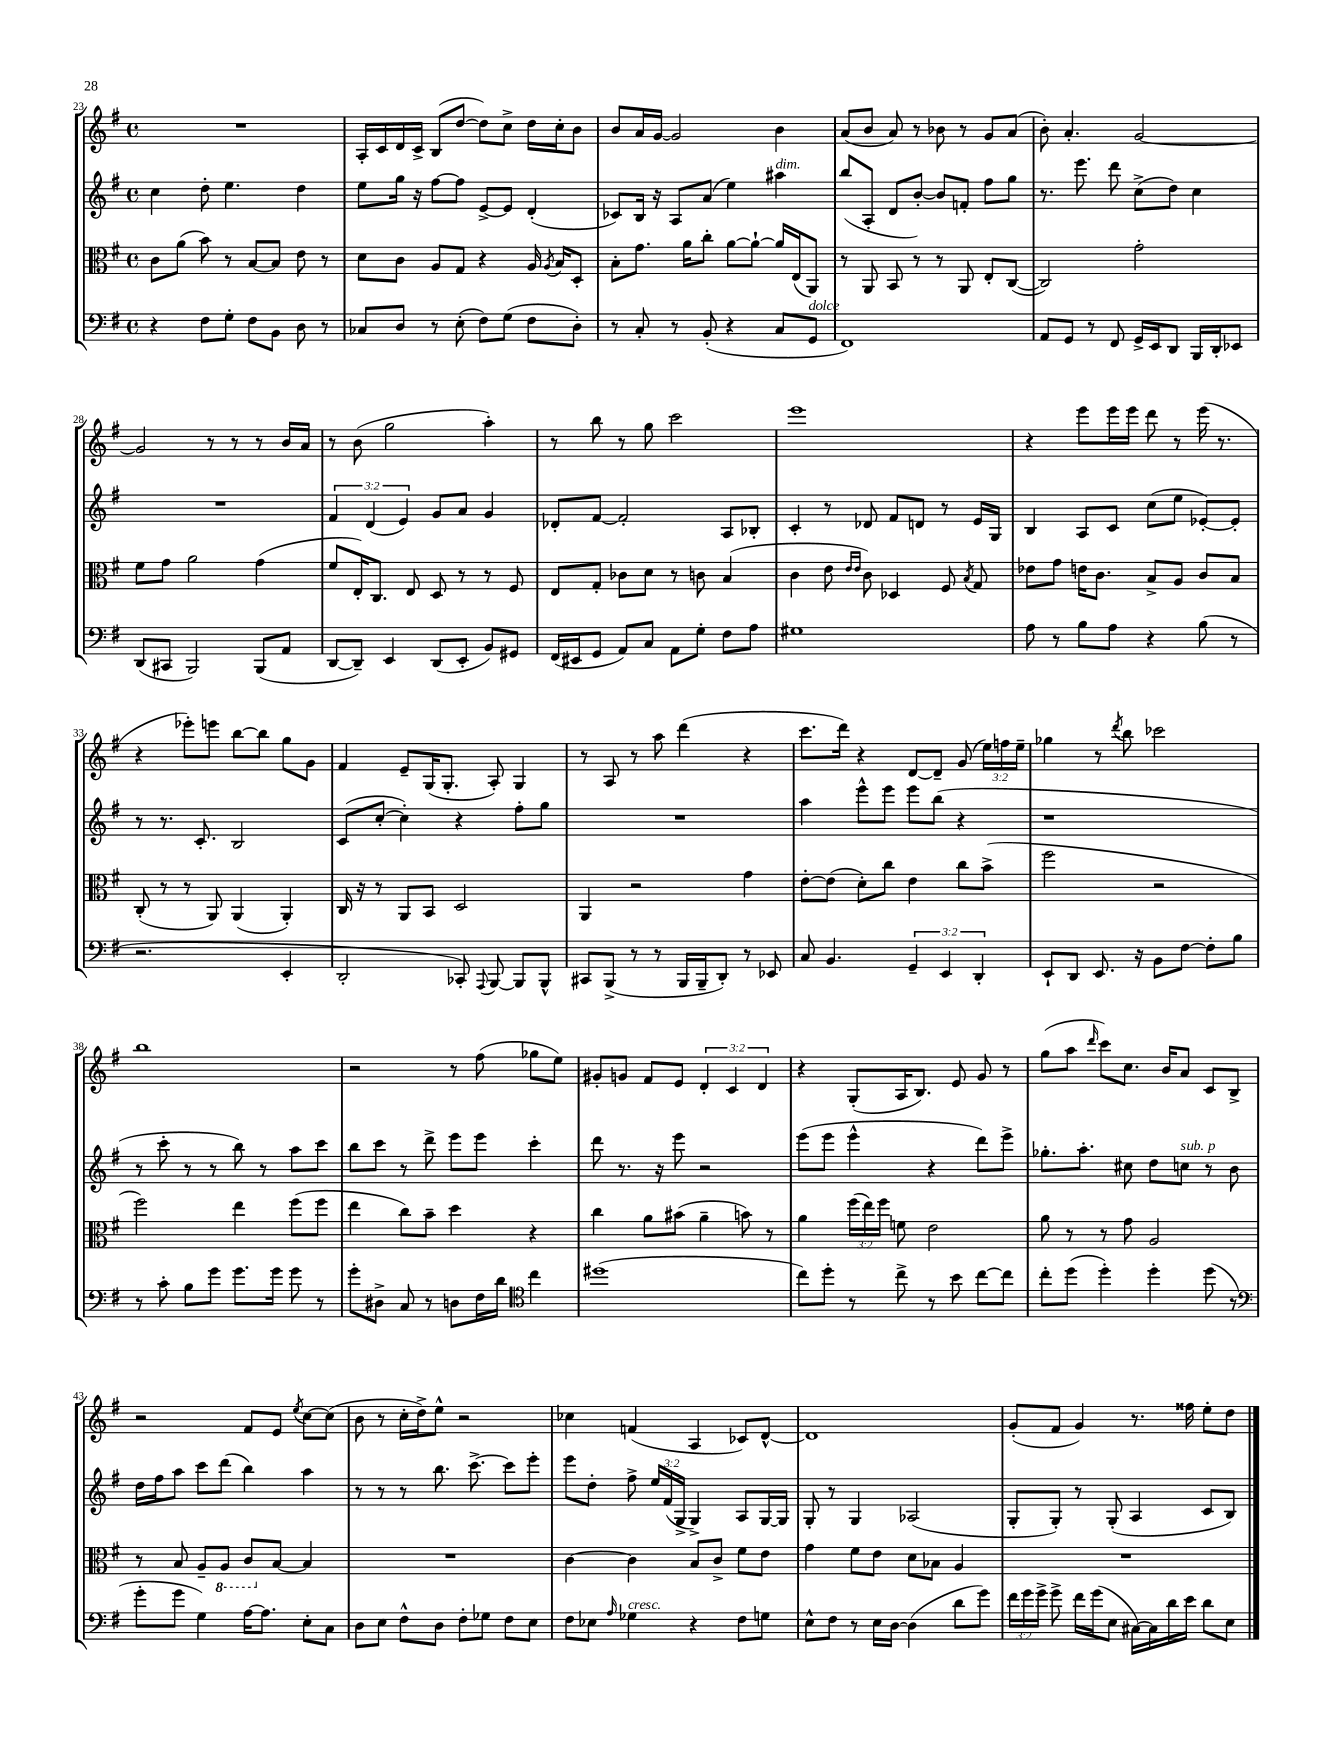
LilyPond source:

<<
\new StaffGroup <<
\new Staff = "s0" {
    \clef treble \key g \major \defaultTimeSignature \time 4/4 \override Staff.TupletNumber.text = #tuplet-number::calc-fraction-text
    \autoBeamOff R1 |
    a16[-. c'16 d'16 c'16]-> b8[( d''8]~ d''8[) c''8]-> d''16[ c''16-. b'8] |
    b'8[ a'16 g'16]~ g'2 b'4 |
    a'8[( b'8] a'8) r8 bes'8 r8 g'8[ a'8]( |
    b'8-.) a'4.-. g'2~ |
    g'2 r8 r8 r8 b'16[ a'16] |
    r8 b'8( g''2 a''4-.) |
    r8 b''8 r8 g''8 c'''2 |
    e'''1 |
    r4 e'''8[ e'''16 e'''16] d'''8 r8 e'''16( r8. |
    r4 ees'''8[-.) e'''8] b''8[~ b''8] g''8[ g'8] |
    fis'4 e'8[-- g16( g8.]-. a8-.) g4 |
    r8 a8 r8 a''8 d'''4( r4 |
    c'''8.[ d'''16]) r4 d'8[~ d'8]-- g'8( \tuplet 3/2 { e''16[) f''16 e''16]-- } |
    ges''4 r8 \acciaccatura { d'''8 } b''8 ces'''2 |
    b''1 |
    r2 r8 fis''8( ges''8[ e''8]) |
    gis'8[-. g'8] fis'8[ e'8] \tuplet 3/2 { d'4-. c'4 d'4 } |
    r4 g8[-.( a16 b8.]) e'8 g'8 r8 |
    g''8[( a''8] \grace { d'''16 } c'''8[) c''8.] b'16[ a'8] c'8[ b8]-> |
    r2 fis'8[ e'8] \acciaccatura { e''8 } c''8[~ c''8]( |
    b'8 r8 c''16[-. d''16->) e''8]-^ r2 |
    ces''4 f'4( a4 ces'8[) d'8]~-^ |
    d'1 |
    g'8[-.( fis'8] g'4) r8. fisis''16 e''8[-. d''8] \bar "|." |
}
\new Staff = "s1" {
    \clef treble \key g \major \defaultTimeSignature \time 4/4 \override Staff.TupletNumber.text = #tuplet-number::calc-fraction-text
    \autoBeamOff c''4 d''8-. e''4. d''4 |
    e''8[ g''16] r16 fis''8[~ fis''8] e'8[~-> e'8] d'4-.( |
    ces'8[) b16] r16 a8[ a'8]( e''4) ais''4^\markup { \italic "dim." } |
    b''8[( a8]-. d'8[ b'8]~-.) b'8[ f'8]-. fis''8[ g''8] |
    r8. e'''8. d'''8 c''8[->( d''8]) c''4 |
    R1 |
    \tuplet 3/2 { fis'4 d'4( e'4) } g'8[ a'8] g'4 |
    des'8[-. fis'8]~ fis'2-. a8[ bes8]-. |
    c'4-. r8 des'8 fis'8[ d'8] r8 e'16[ g16] |
    b4 a8[ c'8] c''8[( e''8] ees'8[~-.) ees'8]-. |
    r8 r8. c'8.-. b2 |
    c'8[( c''8]~-. c''4-.) r4 fis''8[-. g''8] |
    R1 |
    a''4 e'''8[-^ e'''8] e'''8[ b''8]( r4 |
    r1 |
    r8 c'''8-. r8 r8 b''8) r8 a''8[ c'''8] |
    b''8[ c'''8] r8 d'''8-> e'''8[ e'''8] c'''4-. |
    d'''8 r8. r16 e'''8 r2 |
    e'''8[( e'''8] e'''4-^ r4 d'''8[) e'''8]-> |
    ges''8.[-. a''8.]-. cis''8 d''8[ c''8]^\markup { \italic "sub. p" } r8 b'8 |
    d''16[ fis''16 a''8] c'''8[ d'''8]( b''4) a''4 |
    r8 r8 r8 b''8. c'''8.~-> c'''8[ e'''8]-. |
    e'''8[ d''8]-. fis''8-> \tuplet 3/2 { e''16[ fis'16( g16]-> } g4->) a8[ g16~ g16] |
    g8-. r8 g4 aes2( |
    g8[-. g8]-.) r8 g8-.( a4 c'8[ b8]) \bar "|." |
}
\new Staff = "s2" {
    \clef alto \key g \major \defaultTimeSignature \time 4/4 \override Staff.TupletNumber.text = #tuplet-number::calc-fraction-text
    \autoBeamOff c'8[ a'8]( b'8) r8 b8[~ b8] e'8 r8 |
    d'8[ c'8] a8[ g8] r4 a16 \acciaccatura { a8 } b16[ d8]-. |
    b8[-. g'8.] a'16[ c''8]-. a'8[~ a'8]~-! a'16[ e16( a,8]) |
    r8 a,8 b,8 r8 r8 a,8 e8[-. c8]~( |
    c2) g'2-. |
    fis'8[ g'8] a'2 g'4( |
    fis'8[ e16-.) c8.] e8 d8 r8 r8 fis8 |
    e8[ g8]-. ces'8[ d'8] r8 c'8 b4( |
    c'4 e'8 \grace { e'16[ e'16] } c'8) des4 fis8 \acciaccatura { b8 } g8 |
    ees'8[ g'8] e'16[ c'8.] b8[-> a8] c'8[ b8] |
    c8-.( r8 r8 a,8) a,4( a,4-.) |
    c16 r16 r8 a,8[ b,8] d2 |
    a,4 r2 g'4 |
    e'8[~-. e'8]( d'8[-.) c''8] e'4 c''8[ b'8]->( |
    fis''2 r2 |
    fis''2) e''4 fis''8[( fis''8] |
    e''4 c''8[) b'8]-- d''4 r4 |
    c''4 a'8[ bis'8]( a'4-- b'8) r8 |
    a'4 \tuplet 3/2 { fis''16[( e''16) fis''16] } f'8 e'2 |
    a'8 r8 r8 g'8 a2 |
    r8 b8 a8[-- \ottava #-1 a,8] c8[ \ottava #0 b8]~ b4 |
    R1 |
    c'4~ c'4 b8[ c'8]-> fis'8[ e'8] |
    g'4 fis'8[ e'8] d'8[ bes8] a4 |
    R1 \bar "|." |
}
\new Staff = "s3" {
    \clef bass \key g \major \defaultTimeSignature \time 4/4 \override Staff.TupletNumber.text = #tuplet-number::calc-fraction-text
    \autoBeamOff r4 fis8[ g8]-. fis8[ b,8] d8 r8 |
    ces8[ d8] r8 e8-.( fis8[) g8]( fis8[ d8]-.) |
    r8 c8-. r8 b,8-.( r4 c8[ g,8]^\markup { \italic "dolce" } |
    fis,1) |
    a,8[ g,8] r8 fis,8 g,16[-> e,16 d,8] b,,16[ d,16-. ees,8] |
    d,8[( cis,8] b,,2) b,,8[( a,8] |
    d,8[~ d,8]--) e,4 d,8[( e,8]-. b,8[) gis,8] |
    fis,16[( eis,16 g,8] a,8[) c8] a,8[ g8]-. fis8[ a8] |
    gis1 |
    a8 r8 b8[ a8] r4 b8( r8 |
    r2. e,4-. |
    d,2-. ces,8-.) \appoggiatura { a,,8 } b,,8~ b,,8[ b,,8]-^ |
    cis,8[ b,,8]->( r8 r8 b,,16[ b,,16-- d,8]-.) r8 ees,8 |
    c8 b,4. \tuplet 3/2 { g,4-- e,4 d,4-. } |
    e,8[-! d,8] e,8. r16 b,8[ fis8]~ fis8[-. b8] |
    r8 c'8-. b8[ g'8] g'8.[ g'16] g'8 r8 |
    g'8[-. dis8]-> c8 r8 d8[ fis16 d'16] \clef tenor c''4 |
    dis''1( |
    c''8[) d''8]-. r8 c''8-> r8 b'8 c''8[~ c''8] |
    c''8[-. d''8]( d''4-.) d''4-. d''8( r8 |
    \clef bass g'8[-. g'8] g4) a16[~ a8.] e8[-. c8] |
    d8[ e8] fis8[-^ d8] fis8[-. ges8] fis8[ e8] |
    fis8[ ees8] \grace { a16 } ges4^\markup { \italic "cresc." } r4 fis8[ g8] |
    e8[-^ fis8] r8 e16[ d16]~ d4( d'8[ g'8]) |
    \tuplet 3/2 { fis'16[ g'16 g'16]-> } g'8-> fis'16[ g'16( e8] cis16[~) cis16 d'16 e'16] d'8[ e8] \bar "|." |
}
>>
>>
\layout { \context { \Score currentBarNumber = #23 } }
